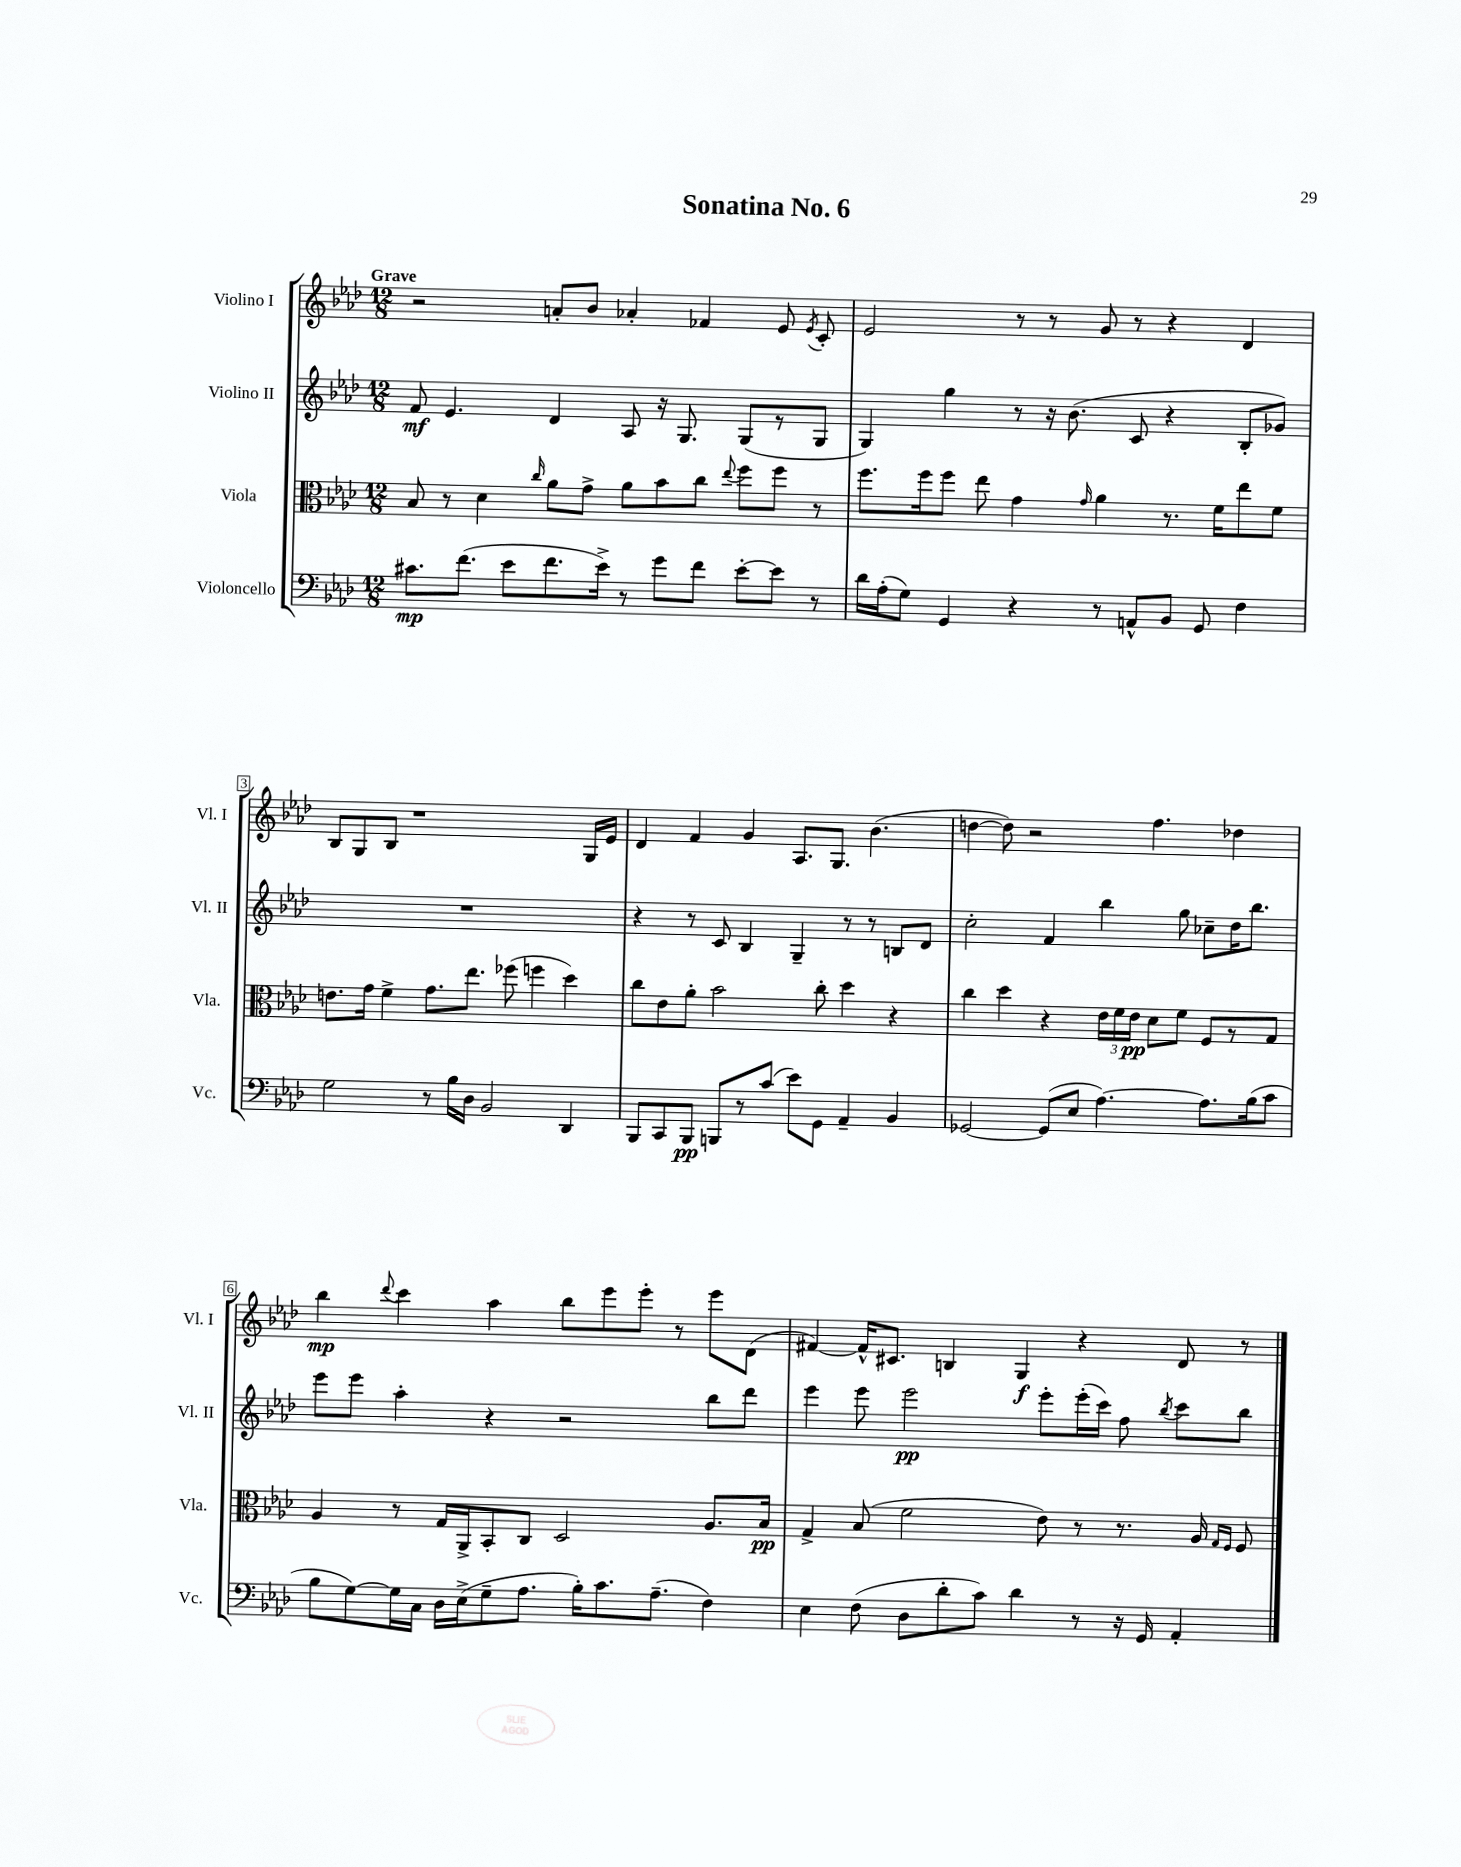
\header { title = "Sonatina No. 6" }
<<
\new StaffGroup <<
\new Staff = "s0" \with { instrumentName = "Violino I" shortInstrumentName = "Vl. I" } {
    \clef treble \key aes \major \numericTimeSignature \time 12/8 \tempo "Grave"
    \autoBeamOff r2 a'8[-. bes'8] aes'4-. fes'4 ees'8 \acciaccatura { ees'8 } c'8-. |
    ees'2 r8 r8 g'8 r8 r4 des'4 |
    bes8[ g8 bes8] r1 g16[ ees'16] |
    des'4 f'4 g'4 aes8.[ g8.] bes'4.( |
    d''4~ d''8) r2 f''4. des''4 |
    bes''4\mp \appoggiatura { des'''8 } c'''4 aes''4 bes''8[ ees'''8 ees'''8]-. r8 ees'''8[ des'8]( |
    fis'4~) fis'16[-^ cis'8.] b4 g4\f r4 des'8 r8 \bar "|." |
}
\new Staff = "s1" \with { instrumentName = "Violino II" shortInstrumentName = "Vl. II" } {
    \clef treble \key aes \major \numericTimeSignature \time 12/8
    \autoBeamOff f'8\mf ees'4. des'4 aes8 r16 g8. g8[( r8 g8] |
    g4) g''4 r8 r16 bes'8.( c'8 r4 bes8[-. ges'8]) |
    R1. |
    r4 r8 c'8 bes4 g4-- r8 r8 b8[ des'8] |
    c''2-. f'4 bes''4 g''8 ces''8[-- des''16 bes''8.] |
    ees'''8[ ees'''8] aes''4-. r4 r2 bes''8[ des'''8] |
    ees'''4 ees'''8 ees'''2\pp ees'''8[-. ees'''16-.( c'''16]) f''8 \acciaccatura { bes''8 } c'''8[ bes''8] \bar "|." |
}
\new Staff = "s2" \with { instrumentName = "Viola" shortInstrumentName = "Vla." } {
    \clef alto \key aes \major \numericTimeSignature \time 12/8
    \autoBeamOff bes8 r8 des'4 \grace { c''16 } aes'8[ g'8]-> aes'8[ bes'8 c''8] \appoggiatura { ees''8 } f''8[ f''8] r8 |
    f''8.[ f''16 f''8] ees''8 g'4 \grace { g'16 } aes'4 r8. f'16[ ees''8 f'8] |
    e'8.[ g'16] f'4-> g'8.[ ees''8.] fes''8( f''4 des''4) |
    c''8[ ees'8 aes'8]-. bes'2 c''8-. des''4 r4 |
    c''4 des''4 r4 \tuplet 3/2 { ees'16[ f'16 ees'16]\pp } des'8[ f'8] f8[ r8 g8] |
    aes4 r8 g16[ aes,16-> bes,8-. c8] des2 aes8.[ bes16]\pp |
    g4-> bes8( f'2 ees'8) r8 r8. aes16 \grace { g16[ f16] } f8 \bar "|." |
}
\new Staff = "s3" \with { instrumentName = "Violoncello" shortInstrumentName = "Vc." } {
    \clef bass \key aes \major \numericTimeSignature \time 12/8
    \autoBeamOff cis'8.[\mp f'8.]( ees'8[ f'8. ees'16]->) r8 g'8[ f'8] ees'8[~-. ees'8] r8 |
    des'16[ aes16-.( g8]) g,4 r4 r8 a,8[-^ bes,8] g,8 f4 |
    g2 r8 bes16[ des16] bes,2 des,4 |
    bes,,8[ c,8 bes,,8]\pp b,,8[ r8 c'8]( ees'8[) g,8] aes,4-- bes,4 |
    ges,2~ ges,8[( ees8] aes4.~) aes8.[ bes16( c'8] |
    bes8[ g8~) g16 c16] des16[ ees16->( g8-- aes8.] bes16[-.) c'8. aes8.]--( f4) |
    ees4 f8( des8[ des'8-. c'8]) des'4 r8 r16 g,16 aes,4-. \bar "|." |
}
>>
>>
\layout { \context { \Score \override BarNumber.stencil = #(make-stencil-boxer 0.1 0.3 ly:text-interface::print) } }
